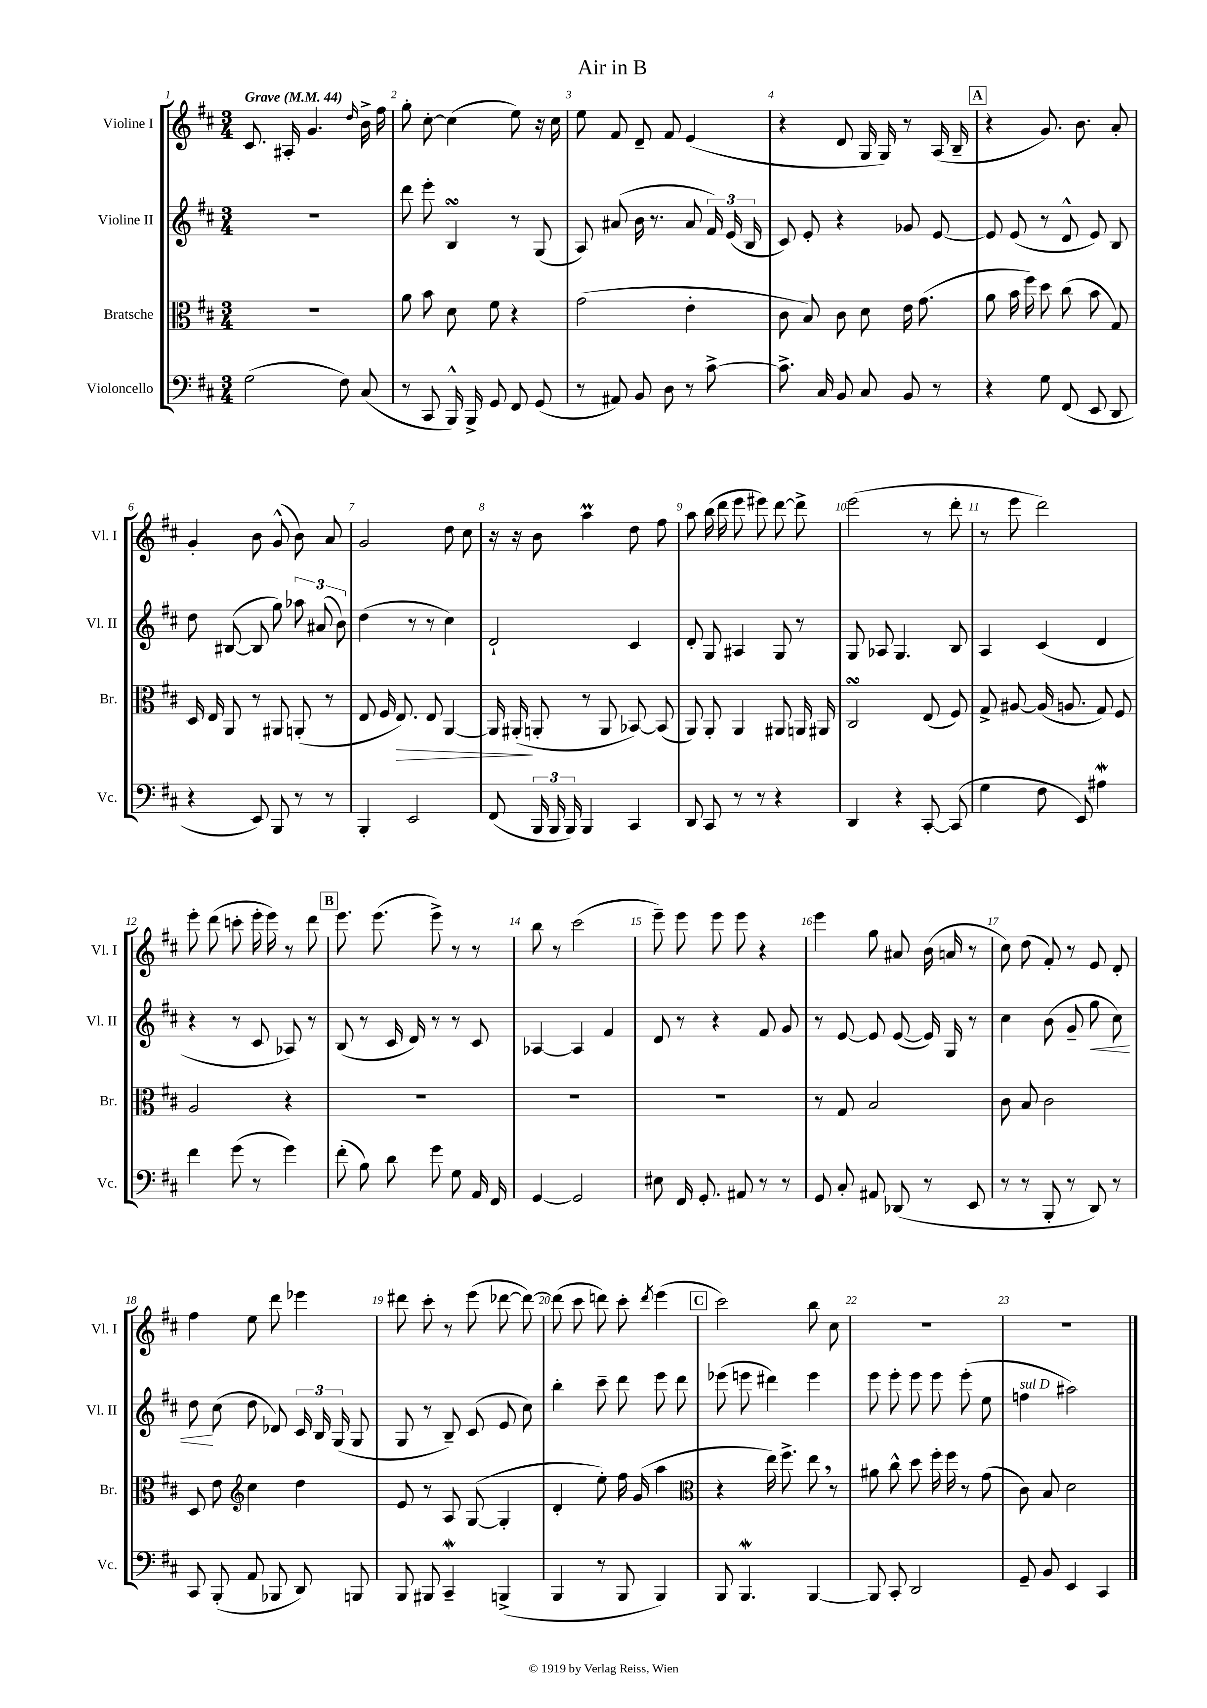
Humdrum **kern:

**kern	**kern	**kern	**kern
*staff4	*staff3	*staff2	*staff1
*clefF4	*clefC3	*clefG2	*clefG2
*k[f#c#]	*k[f#c#]	*k[f#c#]	*k[f#c#]
*M3/4	*M3/4	*M3/4	*M3/4
*MM44	*MM44	*MM44	*MM44
(2G\	2.r	2.r	8.c#/
.	.	.	16A#'/
.	.	.	4.g/
8F#\)	.	.	.
.	.	.	16qqdd/
(8C#/	.	.	16b^\
.	.	.	16ff#\
=	=	=	=
8r	8a\	8ddd\	8gg'\
8CC#/	8b\	8eee'\	[8cc#'\
16BBB^^/)	8d\	4B/	(4cc#\]
16BBB^/	.	.	.
8GG/	8f#\	.	.
8FF#/	4r	8r	8ee\)
(8GG/	.	(8G/	16r
.	.	.	16cc#\
=	=	=	=
8r	(2g\	8A/)	8ee\
8AA#/)	.	(8a#/	8f#/
8BB/	.	16b\	8d~/
.	.	8.r	.
8D\	.	.	8f#/
8r	4e'\	8a#/	(4e/
[8c#^\	.	24f#/)	.
.	.	(24e/	.
.	.	24B/	.
=	=	=	=
8.c#^\]	8c#\	8c#/)	4r
.	8B/)	8e'/	.
16C#/	.	.	.
8BB/	8c#\	4r	8d/
8C#/	8d\	.	16G/
.	.	.	16G/)
8BB/	16e\	8g-/	8r
.	(8.g\	.	.
8r	.	[8e/	(16A/
.	.	.	16B~/
=	=	=	=
4r	8a\	8e/]	4r
.	16b\	(8e/	.
.	16ff#\)	.	.
8G\	8dd\	8r	8.g/)
(8FF#/	(8cc#\	8d^^/	.
.	.	.	8.b\
8EE/	8b\	8e/)	.
8DD/	8G/)	8B/	8a'/
=	=	=	=
4r	16D/	8dd\	4g'/
.	16E/	.	.
.	8AA/	([8B#/	.
8EE/)	8r	8B#/]	8b\
8BBB/	8AA#/	8gg\)	(8g^^/
8r	(8AA'/	12aa-\	8b\)
.	.	(12a#/	.
8r	8r	.	8a/
.	.	12b\)	.
=	=	=	=
4BBB'/	8E/	(4dd\	2g/
.	16F#/	.	.
.	8.E/)	.	.
2EE/	.	8r	.
.	8E/	8r	.
.	[4AA/	4cc#\)	8dd\
.	.	.	8cc#\
=	=	=	=
(8FF#/	16AA/]	2d`/	16r
.	(16AA#'/	.	16r
24BBB/	8AA'/	.	8b\
24BBB/	.	.	.
24BBB/)	.	.	.
4BBB/	8r	.	4aa\
.	8AA/	.	.
4CC#/	[8BB-/)	4c#/	8dd\
.	(8BB-/]	.	8ff#\
=	=	=	=
8DD/	8AA/)	8d'/	8aa\
8CC#/	8AA'/	8G/	(16bb\
.	.	.	16ddd\
8r	4AA/	4A#/	8eee\
8r	.	.	8eee#\)
4r	8AA#/	8G/	[8ddd\
.	16AA/	8r	8ddd^\]
.	16AA#/	.	.
=	=	=	=
4DD/	2C#/	8G/	(2eee\
.	.	8A-/	.
4r	.	4.G/	.
[8CC#'/	(8E/	.	8r
(8CC#/]	8F#/)	8B/	8ddd'\
=	=	=	=
4G\	8G^/	4A/	8r
.	[8A#/	.	8eee\
8F#\	(16A#/]	(4c#/	2ddd\)
.	8.A/	.	.
8EE/)	.	.	.
4A#\	8G/)	4d/	.
.	8F#/	.	.
=	=	=	=
4f#\	2A/	4r	8eee'\
.	.	.	(8ddd\
(8g\	.	8r	8ccc'\
8r	.	8c#/	16eee'\
.	.	.	16eee\)
4g\)	4r	8A-/)	8r
.	.	8r	8ddd\
=	=	=	=
(8f#'\	2.r	(8B/	8.eee\
8B\)	.	8r	.
.	.	.	(8.eee\
8d\	.	16c#/	.
.	.	16d/)	.
8g\	.	8r	8eee^\)
8G\	.	8r	8r
16AA/	.	8c#/	8r
16FF#/	.	.	.
=	=	=	=
[4GG/	2.r	[4A-/	8bb\
.	.	.	8r
2GG/]	.	4A-/]	(2ccc#\
.	.	4f#/	.
=	=	=	=
8E#\	2.r	8d/	8eee~\)
16FF#/	.	8r	8eee\
8.GG'/	.	.	.
.	.	4r	8eee\
8AA#/	.	.	8eee\
8r	.	8f#/	4r
8r	.	8g/	.
=	=	=	=
8GG/	8r	8r	4eee\
8C#'/	8G/	[8e/	.
8AA#/	2B/	8e/]	8gg\
(8DD-/	.	([8e/	8a#/
8r	.	16e/])	(16b\
.	.	16G/	16a/
8EE/	.	8r	8r
=	=	=	=
8r	8c#\	4cc#\	8cc#\)
8r	8B/	.	(8dd\
8BBB'/	2c#\	(8b\	8f#'/)
8r	.	8g~/	8r
8DD/)	.	8gg\	8e/
8r	.	8cc#\)	8d'/
=	=	=	=
8CC#/	8D/	8dd\	4ff#\
(8BBB'/	8e\	(8cc#\	.
*	*clefG2	*	*
8AA/	4cc#\	8dd\	8ee\
8BBB-/	.	8d-/)	8ddd\
8DD/)	4dd\	24c#/	4eee-\
.	.	24B/	.
.	.	(24G/	.
8BBB/	.	8G/	.
=	=	=	=
8BBB/	8e/	8G/	8ddd#\
8BBB#/	8r	8r	8ccc#'\
4CC#~/	8A/	8B~/)	8r
.	([8G/	(8c#/	(8eee\
(4BBB^/	4G'/]	8e/	[8ddd-\
.	.	8cc#\)	8ddd-\_)
=	=	=	=
4BBB/	4d'/	4bb'\	(8ddd-\]
.	.	.	8ccc#\
8r	8ee'\)	8ccc#~\	8ddd\)
8BBB/	16ff#\	8ddd\	8ccc#'\
.	(16g/	.	.
.	.	.	8qddd/
4BBB/)	4aa\	8eee\	(4eee\
.	.	8ddd\	.
=	=	=	=
*	*clefC3	*	*
8BBB/	4r	(8eee-\	2ccc#\)
4.BBB/	.	8eee\	.
.	16ee\)	4ddd#\)	.
.	8.ff#^\	.	.
[4BBB/	8ee\	4eee\	8bb\
.	8r	.	8cc#\
=	=	=	=
8BBB/]	8a#\	8eee\	2.r
8CC#'/	8cc#^^\	8eee'\	.
2DD/	8dd\	8eee\	.
.	16ff#'\	8eee\	.
.	16ff#\	.	.
.	8r	(8eee'\	.
.	(8g\	8ee\	.
=	=	=	=
8GG~/	8c#\)	4ff\	2.r
8BB/	8B/	.	.
4EE/	2d\	2aa#\)	.
4CC#/	.	.	.
==	==	==	==
*-	*-	*-	*-
